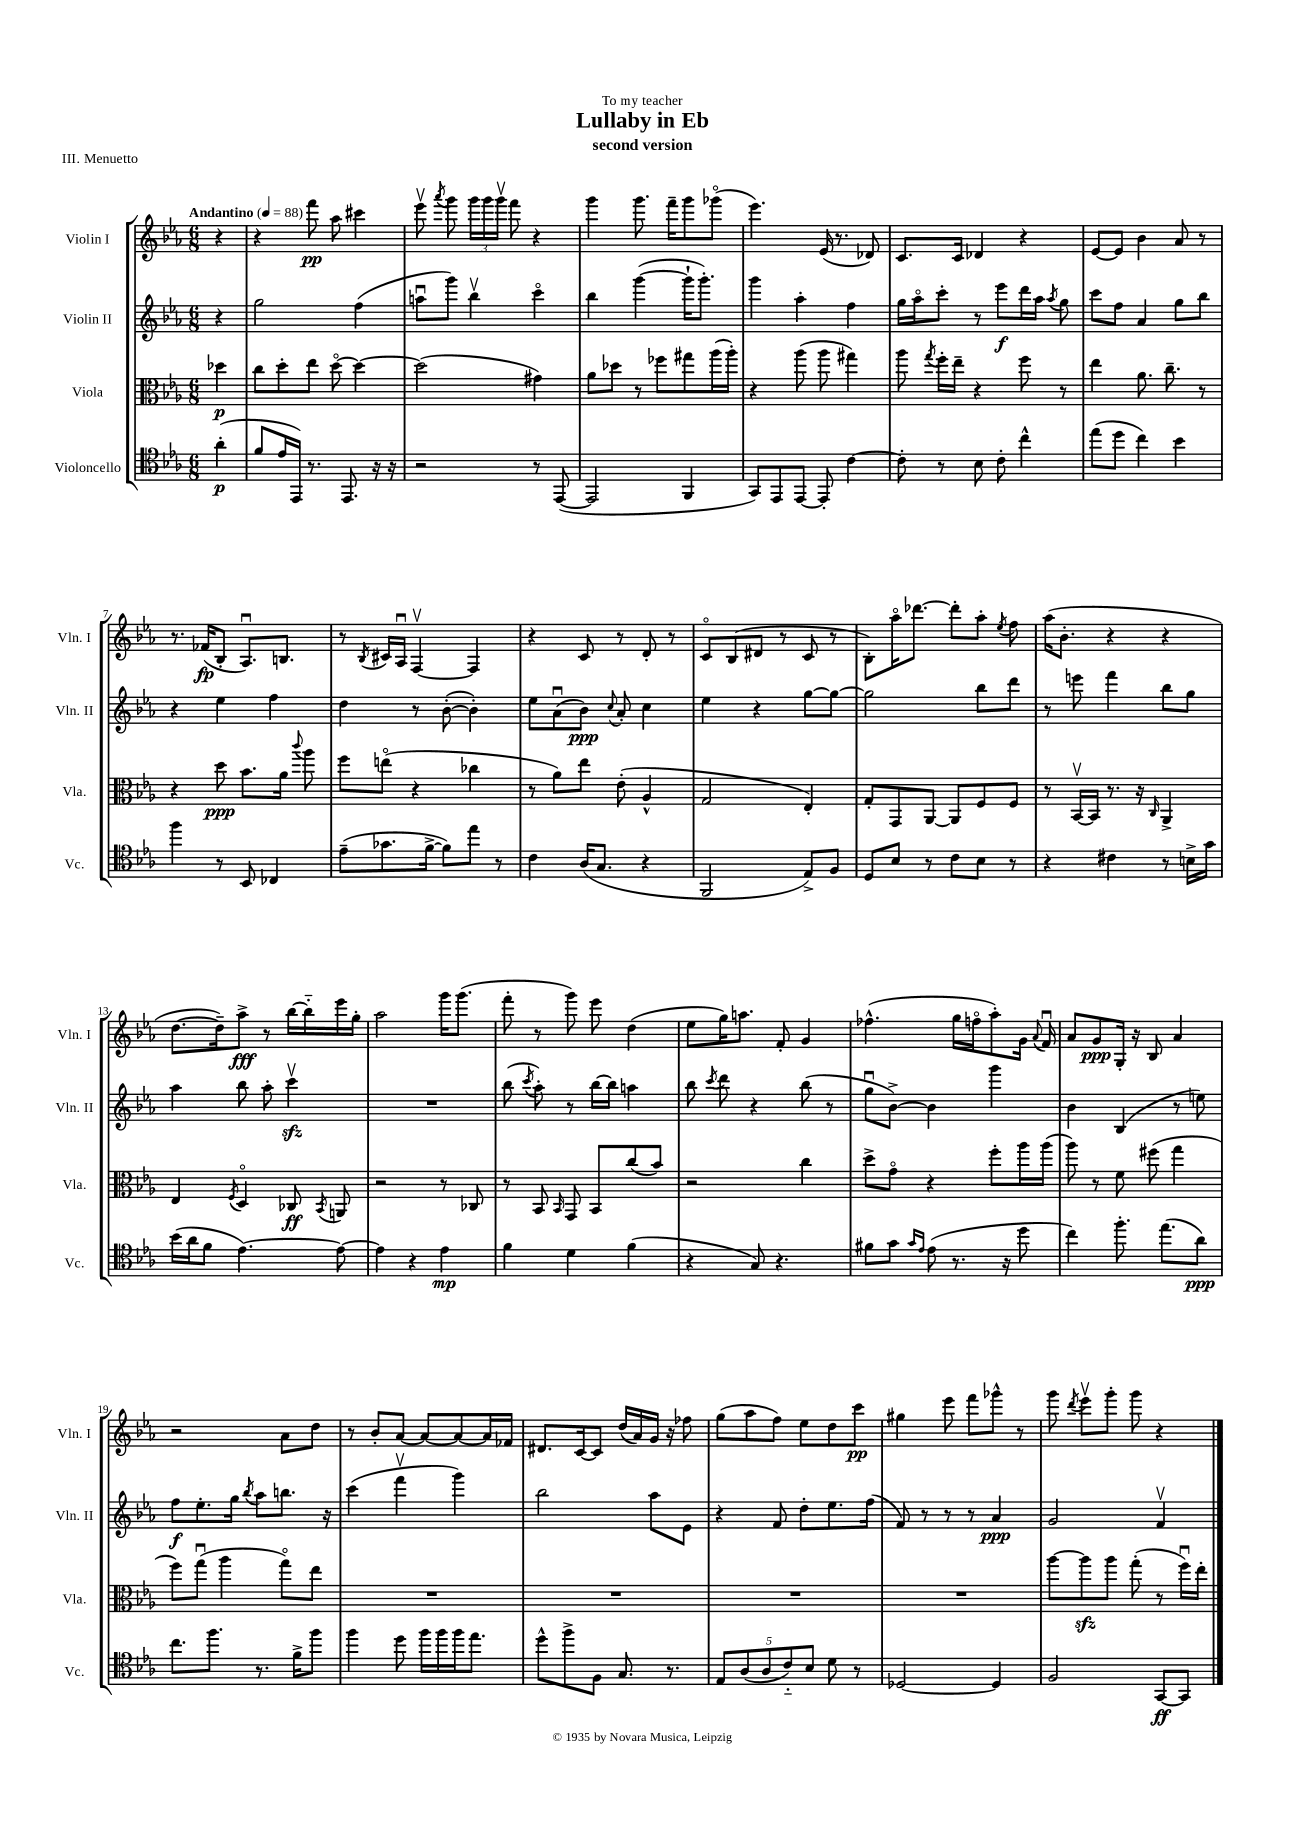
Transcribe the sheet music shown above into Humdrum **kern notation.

**kern	**kern	**kern	**kern
*staff4	*staff3	*staff2	*staff1
*clefC4	*clefC3	*clefG2	*clefG2
*k[b-e-a-]	*k[b-e-a-]	*k[b-e-a-]	*k[b-e-a-]
*M6/8	*M6/8	*M6/8	*M6/8
*MM88	*MM88	*MM88	*MM88
(4a-'\	4dd-\	4r	4r
=	=	=	=
8f/L	8cc\L	2gg\	4r
16e-/L	8dd'\	.	.
16EE-/JJ)	.	.	.
8.r	8ee-\J	.	8fff\
.	[8ddo\	.	8aa-\
8.EE-/	.	.	.
.	4dd\_	(4ff\	4ccc#\
16r	.	.	.
16r	.	.	.
=	=	=	=
2r	(2dd\]	8aau\L	8eee-v\
.	.	.	8qaaa-/
.	.	8ggg\J)	8ggg\
.	.	4bb-v\	24ggg\LL
.	.	.	24ggg\
.	.	.	24gggv\JJ
.	.	.	8fff\
8r	4g#\)	4ccco\	4r
([8EE-/	.	.	.
=	=	=	=
2EE-/]	8a-\L	4bb-\	4ggg\
.	8dd-\J	.	.
.	8r	([4ggg\	8.ggg\
.	8ff-\L	.	.
.	.	.	16fff~\LK
4FF/	8gg#\	16ggg`\]LK	8ggg\
.	.	8.ggg'\J)	.
.	(16aa-\L	.	(8ggg-o\J
.	16aa-'\JJ)	.	.
=	=	=	=
8GG/L)	4r	4ggg\	4.eee-\)
8EE-/	.	.	.
[8EE-/J	(8aa-\	4aa-'\	.
8EE-'/]	8aa-\	.	(16e-/
.	.	.	8.r
[4c\	4gg#\)	4ff\	.
.	.	.	8d-/)
=	=	=	=
8c'\]	8aa-\	16gg\LL	8.c/L
.	.	16aa-o\J	.
.	8qgg/	.	.
8r	16ff'\LL	8ccc'\J	.
.	16ee-~\JJ	.	16c/Jk
8B-\	4r	8r	4d-/
8c'\	.	8eee-\L	.
4cc^^\	8ff\	16ddd\L	4r
.	.	16aa-\JJ	.
.	.	8qaa-/	.
.	8r	8gg\	.
=	=	=	=
(8ee-\L	4ee-\	8ccc\L	[8e-/L
8dd\J	.	8ff\J	8e-/]J
4cc\)	8.a-\	4a-/	4b-\
.	8.cc~\	.	.
4b-\	.	8gg\L	8a-/
.	8r	8bb-\J	8r
=	=	=	=
4ff\	4r	4r	8.r
.	.	.	(16f-/LK
8r	8dd\	4ee-\	8B-'/J
8BB-/	8.b-\L	.	8.A-u/L)
4C-/	.	4ff\	.
.	16a-\Jk	.	8.B/J
.	8qqccc/	.	.
.	8aa-\	.	.
=	=	=	=
(8e-~\L	8ff\L	4dd\	8r
.	.	.	8qB-/
8.g-\	(8eeo\J	.	16c#/LL
.	.	.	16A-u/JJ
.	4r	8r	[4Fv/
[16f^\Jk	.	.	.
8f\]L)	.	([8b-'\	.
8ee-\J	4cc-\	4b-'\])	4F/]
8r	.	.	.
=	=	=	=
4c\	8r	8ee-\L	4r
.	8a-\L)	(8a-u\	.
(16A-/LK	8ee-\J	8b-\J)	8c/
8.G/J	.	.	.
.	.	8qqcc/	.
.	(8e-'\	8a-'/	8r
4r	4A-^^/	4cc\	8d'/
.	.	.	8r
=	=	=	=
2FF/	2G/	4ee-\	8co/L
.	.	.	(8B-/
.	.	4r	8d#/J
.	.	.	8r
8E-^/L)	4E-'/)	[8gg\L	8c/
8F/J	.	8gg\_J	8r
=	=	=	=
8D/L	8G'/L	2gg\]	8B-'\L)
8B-/J	8GG/	.	16aa-o\K
.	.	.	[8.ddd-\J
8r	[8AA-/J	.	.
8c\L	8AA-/]L	.	8ddd-'\]L
8B-\J	8F/	8bb-\L	8aa-'\J
.	.	.	8qee-/
8r	8F/J	8ddd\J	8ff\
=	=	=	=
4r	8r	8r	(16aa-\LK
.	.	.	8.b-'\J
.	[16BB-v/LL	8eee\	.
.	16BB-/]JJ	.	.
4c#\	8.r	4fff\	4r
.	16r	.	.
.	16qqC/	.	.
8r	4AA-^/	8bb-\L	4r
16B^\LL	.	8gg\J	.
16g\JJ	.	.	.
=	=	=	=
(16b-\LL	4E-/	4aa-\	[8.dd\L
16a-\J	.	.	.
8f\J	.	.	.
.	.	.	16dd~\]k)
.	8qF/	.	.
[4.e-\)	4Do/	8bb-\	8aa-^\J
.	.	8aa-'\	8r
.	8C-/	4cccv\	[16bb-\LL
.	.	.	16bb-'~\]
.	8qBB-/	.	.
8e-\_	8AA/	.	16eee-\
.	.	.	16gg'\JJ
=	=	=	=
4e-\]	2r	2.r	2aa-\
4r	.	.	.
4e-\	8r	.	16ggg\LK
.	.	.	(8.ggg\J
.	8C-/	.	.
=	=	=	=
4f\	8r	(8bb-\	8fff'\
.	.	8qccc/	.
.	8BB-/	8aa-'\)	8r
.	16qqBB-/	.	.
4d\	8GG/	8r	8ggg\)
.	8BB-/L	[16bb-\LL	8eee-\
.	.	16bb-\]JJ	.
(4f\	(8cc/	4aa\	(4dd\
.	8b-/J)	.	.
=	=	=	=
4r	2r	8bb-\	8ee-\L
.	.	8qccc/	.
.	.	8ddd\	16gg\K)
.	.	.	8.aa\J
8G/)	.	4r	.
4.r	.	.	8f'/
.	4cc\	(8bb-\	4g/
.	.	8r	.
=	=	=	=
8f#\L	8dd^\L	8ggu\L	(4.ff-^^\
8g\J	8go\J	[8b-^\J)	.
16qqg/LL	.	.	.
16qqe-/JJ	.	.	.
(8e-\	4r	4b-\]	.
8.r	.	.	16gg\LL
.	.	.	16ffo\J
.	8ff'\L	4ggg\	8aa-'\)
16r	.	.	.
8dd\	16aa-\L	.	16g\Jk
.	.	.	8qqa-/
.	(16aa-\JJ	.	16fu/
=	=	=	=
4cc\)	8aa-\)	4b-\	8a-/L
.	8r	.	8g/
8.ff'\	8f\	(4B-/	16G'/Jk
.	.	.	16r
.	(8ff#\	.	8B-/
(8.ee-\L	.	.	.
.	4gg\	8r	4a-/
8a-\J)	.	8ee\)	.
=	=	=	=
8.cc\L	8ff\L)	8ff\L	2r
.	(8ggu\J	8.ee-'\	.
8.ff\J	.	.	.
.	4aa-\	.	.
.	.	16gg\Jk	.
.	.	8qbb-/	.
8.r	.	8aa-\L	.
.	8ggo\L)	8.bb\J	8a-\L
16f^\LK	.	.	.
8ff\J	8ee-\J	.	8dd\J
.	.	16r	.
=	=	=	=
4ff\	2.r	(4ccc\	8r
.	.	.	8b-'/L
8dd\	.	4fffv\	[8a-/J
16ff\LL	.	.	8a-/_L
16ff\	.	.	.
16ff\J	.	4ggg\)	8a-/_
8.ee-\J	.	.	.
.	.	.	16a-/]L
.	.	.	16f-/JJ
=	=	=	=
8dd^^\L	2.r	2bb-\	8.d#/L
8ff^\	.	.	.
.	.	.	[16c/k
8F\J	.	.	8c/]J
8.G/	.	.	(16dd/LL
.	.	.	16a-/)
.	.	8aa-\L	16g/JJ
8.r	.	.	16r
.	.	8e-\J	8ff-\
=	=	=	=
10E-/L	2.r	4r	(8gg\L
(10A-/	.	.	.
.	.	.	8aa-\
10A-/	.	.	.
.	.	8f/	8ff\J)
10c'~/)	.	.	.
.	.	8dd'\L	8ee-\L
10B-/J	.	.	.
8d\	.	8.ee-\	8dd\
8r	.	.	8ccc\J
.	.	(16ff\Jk	.
=	=	=	=
[2D-/	2.r	8f/)	4gg#\
.	.	8r	.
.	.	8r	8eee-\
.	.	8r	8fff\L
4D-/]	.	4a-/	8ggg-^^\J
.	.	.	8r
=	=	=	=
2F/	[8aa-\L	2g/	8ggg\
.	.	.	8qddd/
.	8aa-\]	.	8eee-v\L
.	8aa-\J	.	8ggg'\J
.	(8gg'\	.	8ggg\
[8GG/L	8r	4fv/	4r
8GG/]J	16ffu\LL)	.	.
.	16ee-'\JJ	.	.
==	==	==	==
*-	*-	*-	*-
